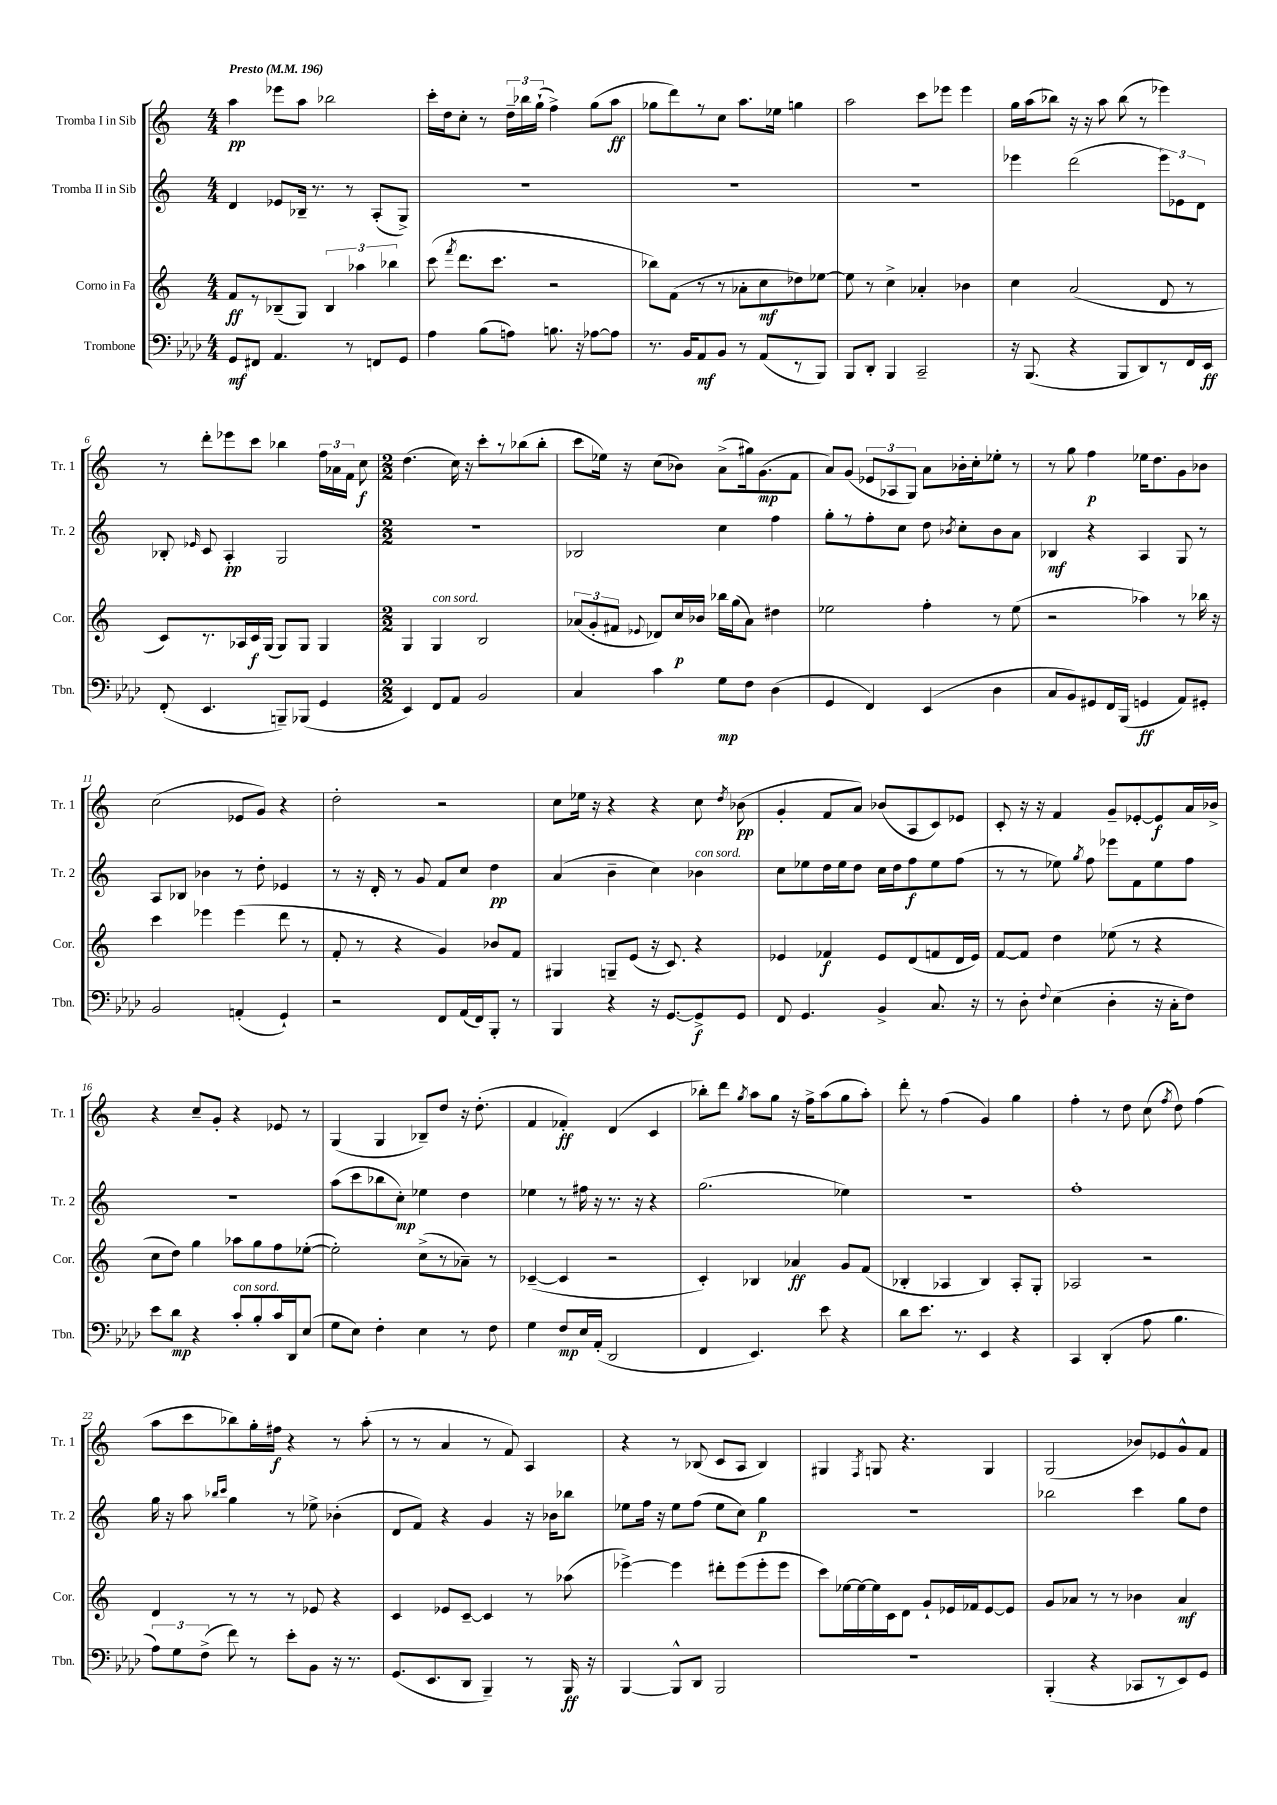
<<
\new StaffGroup <<
\new Staff = "s0" \with { instrumentName = "Tromba I in Sib" shortInstrumentName = "Tr. 1" } {
    \clef treble \key c \major \numericTimeSignature \time 4/4 \tempo "Presto" 4 = 196
    \autoBeamOff a''4\pp ees'''8[ a''8] bes''2 |
    c'''16[-. d''16 c''8]-. r8 \tuplet 3/2 { d''16[-- bes''16 g''16]-!( } f''4->) g''8[( a''8]\ff |
    ges''8[ d'''8) r8 c''8] a''8.[ ees''16] g''4 |
    a''2 c'''8[ ees'''8] ees'''4 |
    g''16[ a''16( bes''8]) r16 r16 a''8 bes''8( r8 ees'''4) |
    r8 d'''8[-. ees'''8 c'''8] bes''4 \tuplet 3/2 { f''16[ aes'16 f'16] } c''8\f |
    \numericTimeSignature \time 2/2 d''4.( c''16) r16 c'''8[-. r8 bes''8( bes''8]-. |
    c'''8[ ees''16]) r16 c''8[( bes'8]) a'8[->( gis''16) g'8.\mp( f'8] |
    a'8[) g'8]( \tuplet 3/2 { ees'8[ aes8 g8]) } a'8[ bes'16-. c''16-. ees''8]-. r8 |
    r8 g''8 f''4\p ees''16[ d''8. g'8 bes'8] |
    c''2( ees'8[ g'8]) r4 |
    d''2-. r2 |
    c''8[ ees''16] r16 r4 r4 c''8 \acciaccatura { d''8 } bes'8\pp( |
    g'4-. f'8[ a'8]) bes'8[( a8 c'8) ees'8] |
    c'8-. r16 r16 f'4 g'8[-- ees'8~-. ees'8\f a'16 bes'16]-> |
    r4 c''8[-- g'8]-. r4 ees'8 r8 |
    g4( g4 bes8[--) d''8] r16 d''8.-.( |
    f'4 fes'4-.\ff) d'4( c'4 |
    bes''8[-.) d'''8] \acciaccatura { g''8 } a''8[ g''8] r16 f''16[-> a''8( g''8 a''8]-.) |
    d'''8-. r8 f''4( g'4) g''4 |
    f''4-. r8 d''8 c''8( \acciaccatura { f''8 } d''8) f''4( |
    a''8[ c'''8 bes''8) g''16-. fis''16]\f r4 r8 a''8-.( |
    r8 r8 a'4 r8 f'8) a4 |
    r4 r8 bes8( c'8[ a8] bes4) |
    gis4 \acciaccatura { f8 } g8 r4. g4 |
    g2( bes'8[) ees'8 g'8-^ f'8] \bar "|." |
}
\new Staff = "s1" \with { instrumentName = "Tromba II in Sib" shortInstrumentName = "Tr. 2" } {
    \clef treble \key c \major \numericTimeSignature \time 4/4
    \autoBeamOff d'4 ees'8[ bes16]-- r8. r8 a8[-.( g8]->) |
    R1 |
    R1 |
    R1 |
    ees'''4 d'''2( \tuplet 3/2 { ees'''8[) ees'8 d'8] } |
    bes8-. \grace { ees'16 } c'8 a4-.\pp g2 |
    \numericTimeSignature \time 2/2 r1 |
    bes2 c''4 f''4 |
    g''8[-. r8 f''8-. c''8] d''8 \acciaccatura { bes'8 } c''8[-. bes'8 a'8] |
    bes4\mf r4 a4 g8 r8 |
    a8[ bes8] bes'4 r8 d''8-. ees'4 |
    r8 r16 d'16-. r8 g'8 f'8[ c''8] d''4\pp |
    a'4( b'4-- c''4) bes'4^\markup { \italic "con sord." } |
    c''8[ ees''8 d''16 ees''16 d''8] c''16[ d''16 f''8\f ees''8 f''8]( |
    r8 r8 ees''8) \acciaccatura { g''8 } f''8 ees'''8[ f'8 ees''8 f''8] |
    R1 |
    a''8[( c'''8 bes''8 c''8]-.\mp) ees''4 d''4 |
    ees''4 r8 fis''16 r16 r8. r16 r4 |
    g''2.( ees''4) |
    r1 |
    f''1-. |
    g''16 r16 a''8 \grace { bes''16[ c'''16] } g''4 r8 ees''8-> bes'4-.( |
    d'8[ f'8]) r4 g'4 r16 bes'16[ bes''8] |
    ees''8[ f''16] r16 ees''8[ f''8]( ees''8[ c''8]) g''4\p |
    r1 |
    bes''2 c'''4 g''8[ d''8] \bar "|." |
}
\new Staff = "s2" \with { instrumentName = "Corno in Fa" shortInstrumentName = "Cor." } {
    \clef treble \key c \major \numericTimeSignature \time 4/4
    \autoBeamOff f'8[\ff r8 bes8--( g8]) \tuplet 3/2 { bes4 aes''4 bes''4 } |
    c'''8( \acciaccatura { f'''8 } d'''8.[ c'''8.] r2 |
    bes''8[) f'8]( r8 r8 aes'8[-. c''8\mf des''8) ees''8]~ |
    ees''8 r8 c''4-> aes'4-. bes'4 |
    c''4 a'2( d'8 r8 |
    c'8[) r8. aes16 c'16\f g16]( g8[) g8] g4 |
    \numericTimeSignature \time 2/2 g4 g4^\markup { \italic "con sord." } b2 |
    \tuplet 3/2 { aes'8[( g'8-. fis'8] } \appoggiatura { ees'8 } des'8[) c''16\p bes'16] bes''16[ g''16( aes'8]) dis''4 |
    ees''2 f''4-. r8 ees''8( |
    r2 aes''4) r8 bes''16 r16 |
    c'''4 ees'''4 ees'''4( d'''8 r8 |
    f'8-. r8 r4 g'4) bes'8[ f'8] |
    gis4 g8[-- e'8]( r16 c'8.) r4 |
    ees'4 fes'4\f ees'8[ d'8( f'8 d'16 ees'16]) |
    f'8[~ f'8] d''4 ees''8( r8 r4 |
    c''8[ d''8]) g''4 aes''8[ g''8 f''8 ees''8]~-.( |
    ees''2-.) c''8[->( r8 aes'8]--) r8 |
    ces'4~--( ces'4 r2 |
    c'4-.) bes4 aes'4\ff g'8[ f'8]( |
    bes4-. aes4 bes4) aes8[-. g8]-. |
    aes2 r2 |
    d'4 r8 r8 r8 ees'8 r4 |
    c'4 ees'8[ c'8]~-- c'4 r8 aes''8( |
    ees'''4~->) ees'''4 dis'''8[-. ees'''8( ees'''8-. ees'''8] |
    c'''8[) ees''16~ ees''16~ ees''16 c'16 d'8] g'8[-! ees'16 fes'16 ees'8~ ees'8] |
    g'8[ aes'8] r8 r8 bes'4 aes'4\mf \bar "|." |
}
\new Staff = "s3" \with { instrumentName = "Trombone" shortInstrumentName = "Tbn." } {
    \clef bass \key aes \major \numericTimeSignature \time 4/4
    \autoBeamOff g,8[\mf fis,8] aes,4. r8 f,8[ g,8] |
    aes4 bes8[( a8]) b8. r16 aes8[~ aes8] |
    r8. bes,16[ aes,8\mf bes,8] r8 aes,8[( r8 bes,,8]) |
    bes,,8[ des,8]-. bes,,4 c,2-- |
    r16 bes,,8.( r4 bes,,8[ des,8) r8 f,16 ees,16]\ff |
    f,8-.( ees,4. b,,8[--) bes,,8]( g,4 |
    \numericTimeSignature \time 2/2 ees,4) f,8[ aes,8] bes,2 |
    c4 c'4 g8[\mp f8] des4( |
    g,4 f,4) ees,4( des4 |
    c8[ bes,8) gis,8 f,16 bes,,16]( g,4\ff aes,8[) gis,8]-. |
    bes,2 a,4-.( g,4-!) |
    r2 f,8[ aes,16( f,16) bes,,8]-. r8 |
    bes,,4 r4 r16 g,8.[~ g,8->\f g,8] |
    f,8 g,4. bes,4-> c8. r16 |
    r8 des8-. \appoggiatura { f8 } ees4( des4-. r16 c16[-. f8]) |
    ees'8[ des'8]\mp r4 c'8[-.^\markup { \italic "con sord." } bes8-. c'16 des,16 ees8]( |
    g8[ ees8]) f4-. ees4 r8 f8 |
    g4 f8[\mp ees16 aes,16]-.( des,2 |
    f,4 ees,4.) ees'8 r4 |
    des'8[ ees'8.] r8. ees,4 r4 |
    c,4 des,4-.( aes8 bes4. |
    \tuplet 3/2 { aes8[) g8 f8]->( } f'8) r8 ees'8[-. bes,8] r16 r8. |
    g,8.[( ees,8. des,8] bes,,4--) r8 bes,,16\ff r16 |
    bes,,4~ bes,,8[-^ des,8] bes,,2 |
    R1 |
    bes,,4-.( r4 ces,8[ r8 ees,8) g,8] \bar "|." |
}
>>
>>
